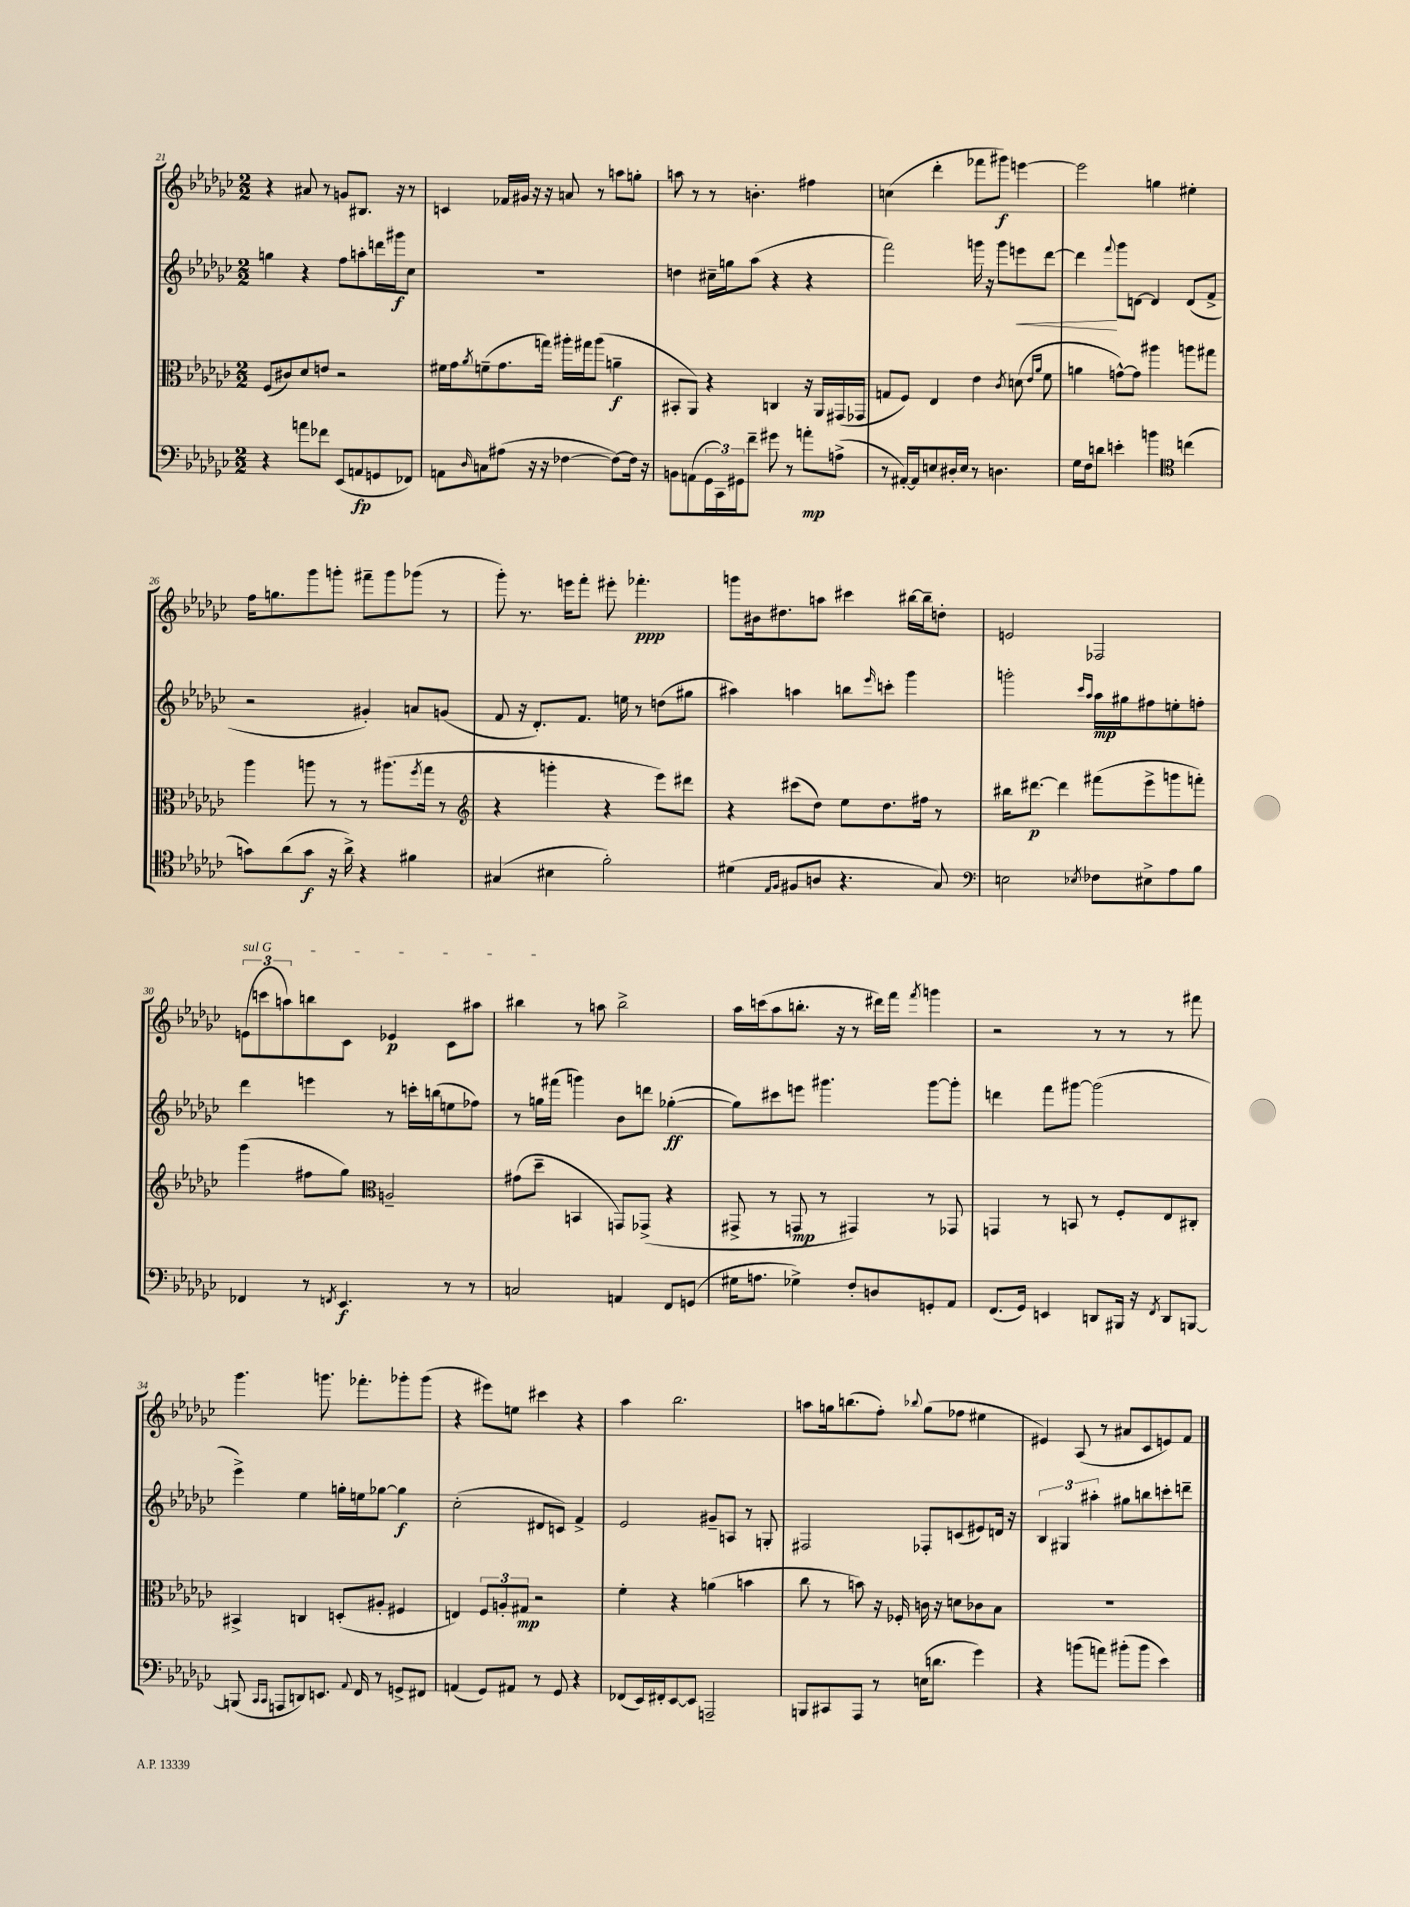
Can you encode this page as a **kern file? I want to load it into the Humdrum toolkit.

**kern	**kern	**kern	**kern
*staff4	*staff3	*staff2	*staff1
*clefF4	*clefC3	*clefG2	*clefG2
*k[b-e-a-d-g-c-]	*k[b-e-a-d-g-c-]	*k[b-e-a-d-g-c-]	*k[b-e-a-d-g-c-]
*M2/2	*M2/2	*M2/2	*M2/2
4r	(8F/L	4gg\	4r
.	8c#/)	.	.
8a\L	8d-/	4r	8a#/
8f-\J	8e/J	.	8r
(8EE-/L	2r	8ff\L	8g/L
8AA/	.	8aa'\	8.B#/J
8GG/	.	16ddd\L	.
.	.	16ggg#\J	16r
8FF-/J)	.	8cc-\J	8r
=	=	=	=
8AA\L	16f#\LL	1r	4c/
.	16g-\J	.	.
16qqD-/	8qa-/	.	.
8C\	(8f~\	.	.
(8A#\J	8.g-\	.	16f-/LL
.	.	.	16g#/JJ
16r	.	.	16r
16r	16gg\Jk)	.	16r
[4F-\	16aa#'\LL	.	8a/
.	16gg#\J	.	.
.	(8aa#\J	.	8r
8F-\_L)	4a~\	.	8aa\L
16F-\]Jk	.	.	8gg'\J
16r	.	.	.
=	=	=	=
8BB\L	8BB#'/L	4dd\	8aa\
(8AA\	8AA-/J)	.	8r
24GG-\L	4r	16cc#~\LL	8r
24CC-\)	.	.	.
.	.	16gg\J	.
24GG#\J	.	.	.
8f~\J	.	(8aa-\J	4.b'\
8g#\	4C/	4r	.
8r	.	.	.
8a'\L	16r	4r	4ff#\
.	16AA-/LL	.	.
(8A^\J	(16GG#/	.	.
.	16GG-/JJ	.	.
=	=	=	=
8r	8G/L	2fff\)	(4cc\
[16AA#'/LL)	8F/J)	.	.
16AA#/]J	.	.	.
8E/	4E-/	.	4ddd-'\
16D#'/L	.	.	.
16E/JJ	.	.	.
8r	4e-\	16ggg\	8fff-\L
.	.	16r	.
4.D\	.	8ggg\L	8ggg#\J)
.	8qc-/	.	.
.	(8d\	8eee\	[4eee\
.	16qqe-/LL	.	.
.	16qqa-/JJ	.	.
.	8f\	[8ddd-\J	.
=	=	=	=
16G-\LL	4a\	4ddd-\]	2eee\]
16F\J	.	.	.
8d\J	.	.	.
.	.	8qqfff/	.
4e'\	[8g^^\L)	8ggg-\L	.
.	8g\]J	[8d\J	.
4b\	4aa#\	4d/]	4gg\
*clefC4	*	*	*
(4cc\	8aa\L	(8d/L	4ee#'\
.	8gg#\J	8f^/J	.
=	=	=	=
8g\L)	4aa-\	2r	16ff\LK
.	.	.	8.gg\
(8a-\	.	.	.
8g\J	8aa\	.	8ggg-\
16r	8r	.	8ggg'\J
16a-^\)	.	.	.
4r	8r	4g#'/)	8fff#~\L
.	(8.aa#\L	.	8ggg\
4f#\	.	8a/L	(8ggg-\J
.	8qff/	.	.
.	16gg-\Jk	.	.
.	8r	(8g/J	8r
=	=	=	=
*	*clefG2	*	*
(4G#/	4r	8f/	8ggg-'\)
.	.	16r	8.r
.	.	8.d-'/L)	.
4B#\	4ggg'\	.	.
.	.	.	16eee\LK
.	.	8.f/J	8fff'\J
2f'\)	4r	.	8eee#'\
.	.	16ee\	.
.	.	8r	4.fff-'\
.	8eee-\L)	(8dd\L	.
.	8ddd#\J	8gg#\J	.
=	=	=	=
(4d#\	4r	4aa#\)	8ggg\L
.	.	.	16b#\k
.	.	.	8.dd#\
16qqE-/LL	.	.	.
16qqF/JJ	.	.	.
8F#/L	(8ccc#\L	4aa\	.
8A/J	8dd-\J)	.	8aa\J
4.r	8ee-\L	8bb\L	4ccc#\
.	.	16qqeee-/	.
.	8.dd-\	8ccc'\J	.
.	.	4ggg-\	[16bb#\LL
.	16ff#\Jk	.	16bb#~\]J
8G-/)	8r	.	8dd'\J
=	=	=	=
*clefF4	*	*	*
2E\	16bb#\LK	2ggg'\	2e/
.	[8.ddd#\J	.	.
.	4ddd#\]	.	.
.	.	16qqccc-/LL	.
8qE-/	.	16qqaa-/JJ	.
8F-\L	(8fff#\L	16aa-\LL	2F-/
.	.	16gg#\J	.
8E#^\	8eee-^\	8ff#\	.
8A-\	8ggg\	8ee'\	.
8B-\J	8fff'\J)	8ff'\J	.
=	=	=	=
4FF-/	(4ggg-\	4ddd-\	(12e\L
.	.	.	12ccc\
.	.	.	12aa\)
8r	8ff#\L	4eee\	8bb\
8qFF/	.	.	.
4.EE-/	8gg-\J)	.	8c-\J
*	*clefC3	*	*
.	2A~/	8r	4e-/
.	.	16ccc'\LL	.
.	.	(16bb\J	.
8r	.	8ee\	8c-\L
8r	.	8ff-\J)	8aa#\J
=	=	=	=
2C/	(8g#\L	8r	4bb#\
.	8dd-~\J	16gg\LL	.
.	.	(16fff#\JJ	.
.	4BB/	4ggg\)	8r
.	.	.	8aa\
4AA/	8GG/L)	8b-\L	2bb#^\
.	(8GG-^/J	8ddd\J	.
8FF/L	4r	([4gg-'\	.
(8GG/J	.	.	.
=	=	=	=
16G#\LK	8GG#^/	8gg-\]L)	16aa-\LL
8.A\J	.	.	(16ccc\J
.	8r	8ccc#\	8aa-\
4G-^\)	8GG/	8eee\J	8.bb'\J
.	8r	4.ggg#\	.
.	.	.	16r
8F'/L	4GG#/)	.	8r
8D/	.	.	16ddd#\LL)
.	.	.	16fff\JJ
.	.	.	8qfff/
8GG'/	8r	[8ggg#\L	4ggg\
8AA-/J	8GG-/	8ggg#'\]J	.
=	=	=	=
(8.FF/L	4GG/	4ddd\	2r
16GG-/Jk)	.	.	.
4EE/	8r	8fff\L	.
.	8BB/	[8ggg#\J	.
8DD/L	8r	(2ggg#\]	8r
16BBB#/Jk	8F'/L	.	8r
16r	.	.	.
8qFF/	.	.	.
8DD/L	8E-/	.	8r
[8BBB/J	8C#'/J	.	8fff#\
=	=	=	=
(8BBB/]	4BB#^/	4eee-^\)	4.ggg-\
16qqCC-/LL	.	.	.
16qqCC-/JJ	.	.	.
8AAA/L	.	.	.
8DD/)	4C/	4ee-\	.
8.EE/J	.	.	8.ggg\
.	(8D'/L	16gg'\LL	.
8qqAA-/	.	.	.
16FF/	.	16ee\J	8.fff-'\L
8r	8A#'/J	[8gg-\J	.
8GG^/L	4F#/	4gg-\]	8ggg-'\
8FF#/J	.	.	(8ggg-\J
=	=	=	=
(4AA/	4E/)	(2cc-'\	4r
8GG-/L)	12F/L	.	8eee#\L)
.	12A'/	.	.
8AA#/J	.	.	8ee\J
.	12G#/J	.	.
8r	2r	8d#/L	4ccc#\
8GG-/	.	8c/J)	.
4r	.	4f^/	4r
=	=	=	=
(8FF-/L	4f'\	2e-/	4aa-\
16EE-/L)	.	.	.
16FF#'/J	.	.	.
[8EE-/	4r	.	2.bb-\
8EE-/]J	.	.	.
2AAA~/	(4a\	8g#~/L	.
.	.	8A/J	.
.	4b\	8r	.
.	.	8G'/	.
=	=	=	=
8BBB/L	8cc-\	2F#/	8aa\L
8CC#/	8r	.	16gg\k
.	.	.	(8.bb\
8AAA-/J	8b\)	.	.
8r	16r	.	8ff'\J)
.	16F-'/	.	.
.	.	.	8qqbb-/
(16E\LK	16c\	8F-'/L	(8gg\L
8.d\J	16r	.	.
.	8d\L	(8c/	8ff-\J
4g-\)	8c-\	8e#/)	4ee#\
.	8B-\J	16d/Jk	.
.	.	16r	.
=	=	=	=
4r	1r	6B-/	4e#/)
.	.	6G#/	.
(8b\L	.	.	(8A-/
.	.	6aa#'\	.
8a\J)	.	.	8r
(8b#'\L	.	8gg#\L	8a#/L
8b#\J	.	8bb\	8c-/
4e-\)	.	8ccc'\	8e/)
.	.	8ddd~\J	8f/J
==	==	==	==
*-	*-	*-	*-
